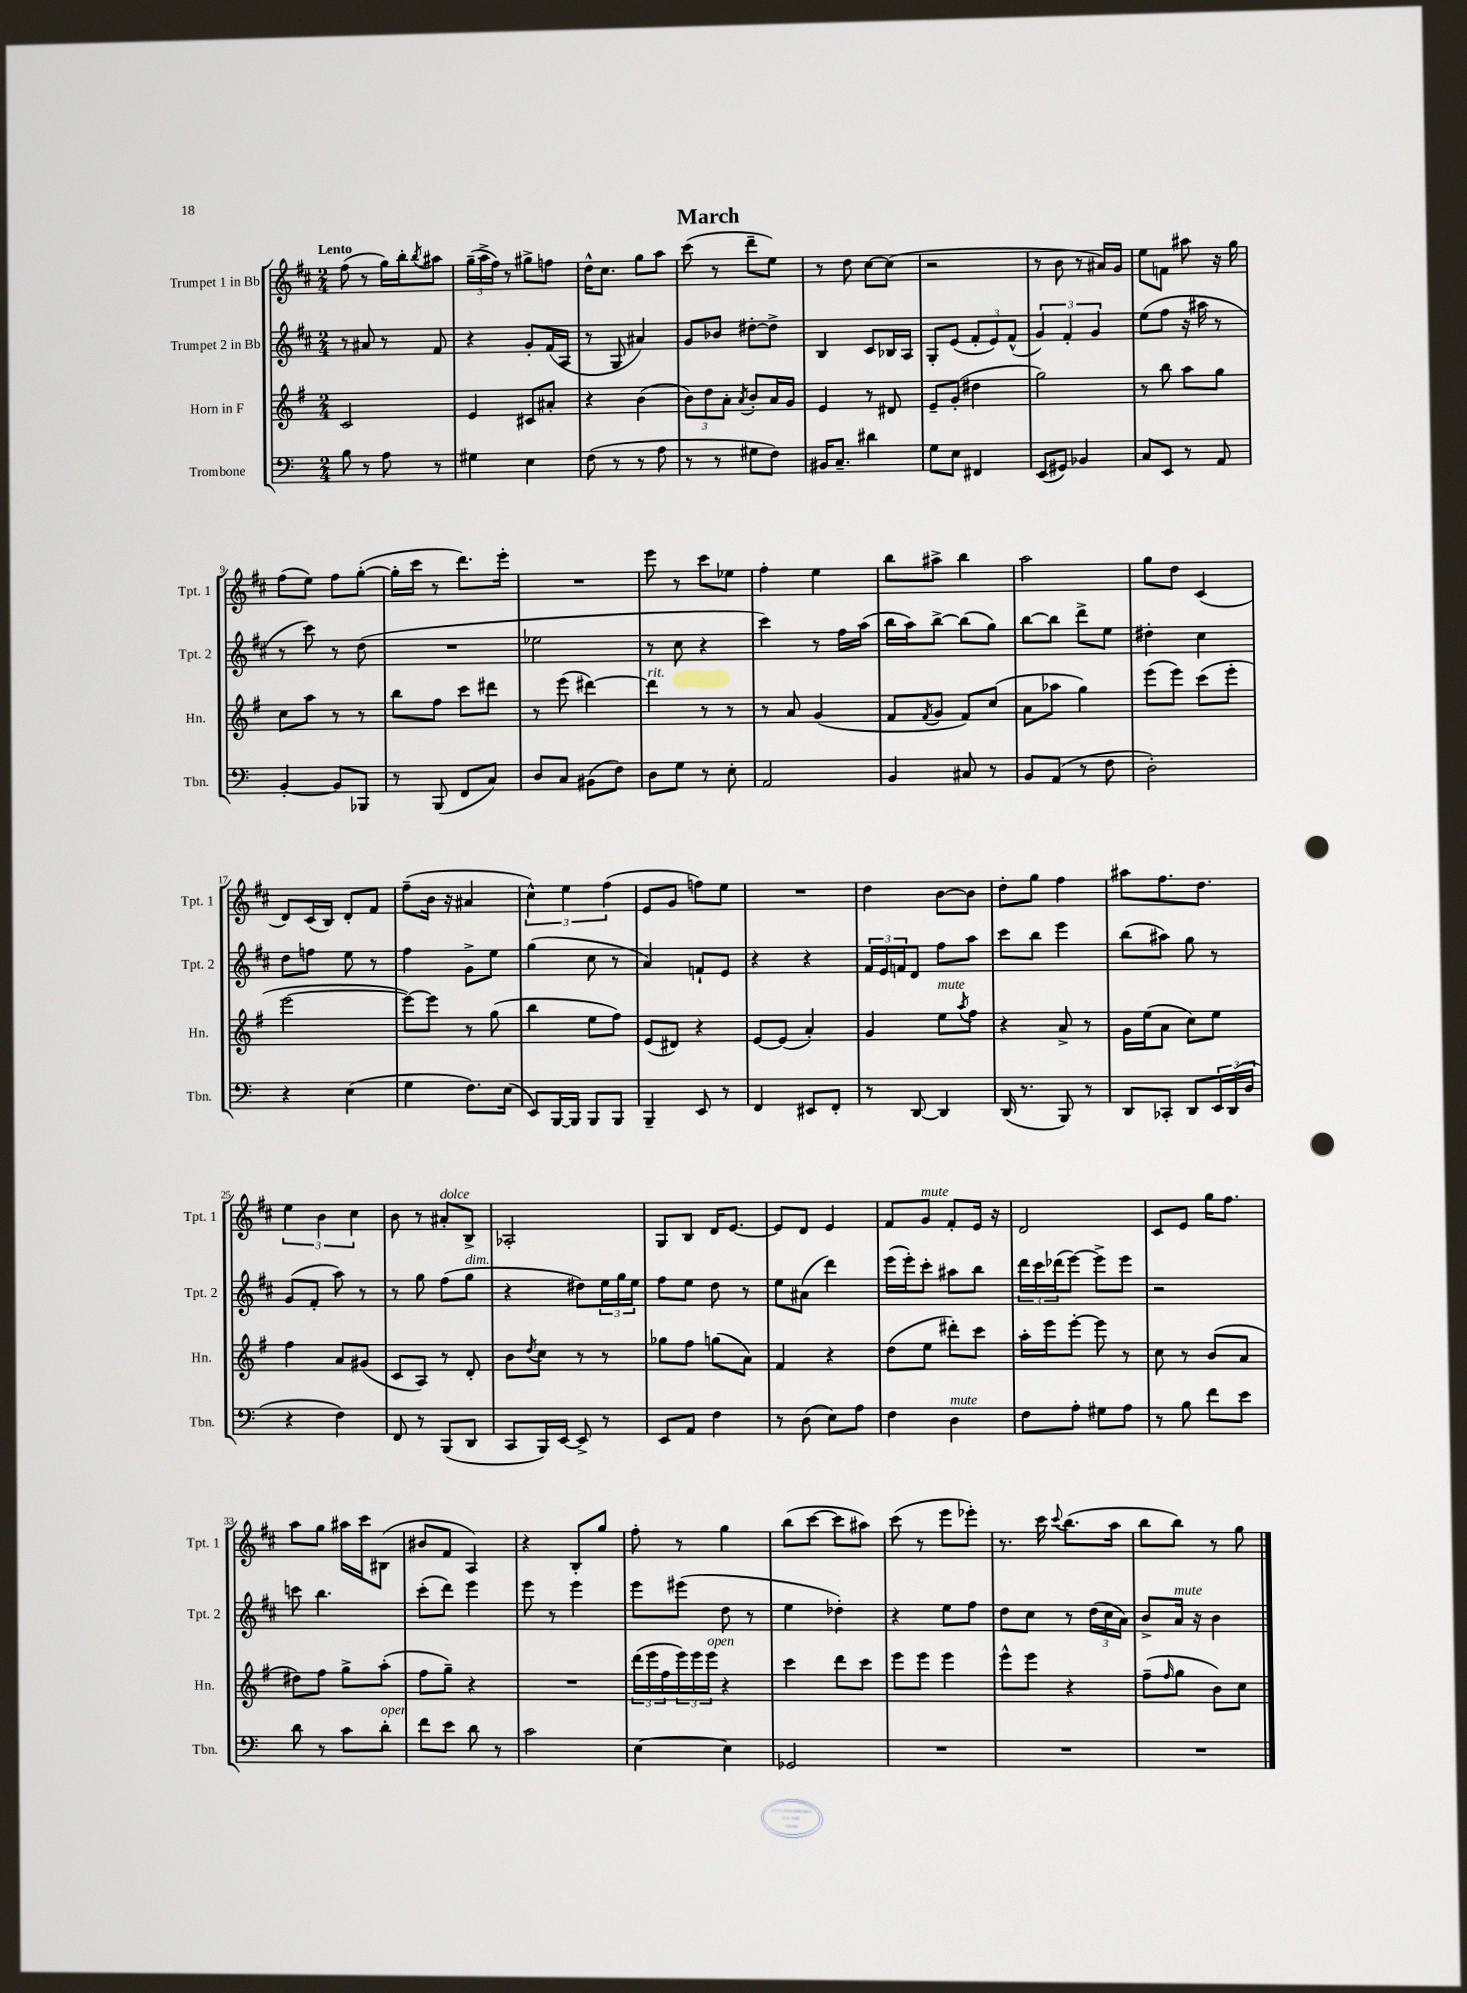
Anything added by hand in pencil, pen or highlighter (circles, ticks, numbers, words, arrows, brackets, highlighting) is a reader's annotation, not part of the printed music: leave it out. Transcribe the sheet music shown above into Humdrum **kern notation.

**kern	**kern	**kern	**kern
*staff4	*staff3	*staff2	*staff1
*clefF4	*clefG2	*clefG2	*clefG2
*k[]	*k[f#]	*k[f#c#]	*k[f#c#]
*M2/4	*M2/4	*M2/4	*M2/4
8B	2c	8r	(8ff#
8r	.	8a#	8r
8A	.	8r	16gg)
.	.	.	16bb'
.	.	.	8qbb
8r	.	8f#	8aa#
=	=	=	=
4G#	4e	4r	(24gg~
.	.	.	24aa^
.	.	.	24ff#)
.	.	.	8r
4E	8c#	8g'	8gg#^
.	8a#'	(16f#	8ff
.	.	16A	.
=	=	=	=
(8F	4r	8r	16dd^^
.	.	.	8.cc#
8r	.	8G	.
8r	(4b	4a#)	8gg
8A	.	.	8aa
=	=	=	=
8r	12b)	8g	(8ccc#
.	12dd	.	.
8r	.	8b-	8r
.	12a'	.	.
.	8qa	.	.
8G#	8b'	[8dd#'	8ddd~
8F)	16a	8dd#^]	8ee)
.	16g	.	.
=	=	=	=
16BB#	4e	4B	8r
8.C~	.	.	.
.	.	.	8dd
4d#	8r	8c#	[8cc#
.	8d#	16B-	(8cc#]
.	.	16A	.
=	=	=	=
8G	8e~	8G'	2r
8E	(8g'	(8e	.
4FF#	4dd#	12f#'	.
.	.	12e)	.
.	.	(12f#^^	.
=	=	=	=
(8EE	2gg)	6g)	8r
8GG#)	.	.	8b
.	.	6f#'	.
4BB-	.	.	8r
.	.	6g	.
.	.	.	16a#)
.	.	.	16g
=	=	=	=
8C	8r	(8ee	8ee
8EE	8bb	8ff#	8f
8r	8aa	16r	8aa#
.	.	16aa#	.
8AA	8gg	8r	16r
.	.	.	16gg
=	=	=	=
[4BB'	8cc	8r	(8ff#
.	8aa	8ccc#)	8ee)
8BB]	8r	8r	8ff#
8BBB-	8r	(8dd	([8gg'
=	=	=	=
8r	8bb	2r	16gg']
.	.	.	16ccc#
(8BBB	8ff#	.	8r
8FF	8ccc	.	8.ddd)
8C)	8ddd#	.	.
.	.	.	16eee'
=	=	=	=
8D	8r	2ee-	2r
8C	(8eee	.	.
(8BB#	[4ddd#)	.	.
8F)	.	.	.
=	=	=	=
8D	4ddd#]	8r	8eee
8G	.	8cc#	8r
8r	8r	4r	8ccc#
8E'	8r	.	8ee-
=	=	=	=
2AA	8r	4ccc#)	4ff#'
.	8a	.	.
.	(4g	8r	4ee
.	.	16ff#	.
.	.	(16aa	.
=	=	=	=
4BB	8f#	16bb	8bb
.	.	16aa)	.
.	8qf#	.	.
.	8g	[8bb^	8aa#^
8C#	8f#)	(8bb]	4bb
8r	(8cc	8gg)	.
=	=	=	=
8BB	8a	[8bb	2aa
(8AA	8aa-	8bb]	.
8r	4gg)	8ddd^	.
8F	.	8ee	.
=	=	=	=
2D')	(8eee	4dd#'	8gg
.	8eee)	.	8dd
.	(8ccc	4cc#	(4c#
.	8eee'	.	.
=	=	=	=
4r	[2eee	8dd	8d)
.	.	8ff	(16c#
.	.	.	16B)
(4E	.	8ee	8d'
.	.	8r	8f#
=	=	=	=
4G	8eee_)	4ff#	(8ff#~
.	8eee]	.	16b
.	.	.	16r
8.F)	8r	8g^	4a#
.	(8gg	8ee	.
(16E	.	.	.
=	=	=	=
8EE)	4bb	(4gg	6cc#^^)
[16BBB	.	.	.
.	.	.	6ee
16BBB]	.	.	.
8BBB	8ee	8cc#	.
.	.	.	(6ff#
8BBB	8ff#)	8r	.
=	=	=	=
4BBB~	(8e	4a)	8e
.	8d#)	.	8g
8EE	4r	8f`	8ff)
8r	.	8e	8ee
=	=	=	=
4FF	[8e	4r	2r
.	(8e]	.	.
8EE#	4a')	4r	.
8FF'	.	.	.
=	=	=	=
8r	4g	24f#	4dd
.	.	24e	.
.	.	24f	.
[8DD	.	8d	.
4DD]	8ee	8ff#	[8b
.	8qaa	.	.
.	8ff#	8aa	8b]
=	=	=	=
(16DD	4r	8ccc#	8dd'
8.r	.	.	.
.	.	8bb	8gg
8BBB)	8a^	4eee	4ff#
8r	8r	.	.
=	=	=	=
8DD	16g	(8bb	8aa#
.	(16ee	.	.
8CC-'	8a	8aa#)	8.ff#
8DD	8cc)	8gg	.
.	.	.	8.dd
24EE	8ee	8r	.
(24DD	.	.	.
24D	.	.	.
=	=	=	=
4r	4ff#	(8g	6ee
.	.	8f#'	.
.	.	.	6b
4F)	8a	8aa)	.
.	.	.	6cc#
.	(8g#	8r	.
=	=	=	=
8FF	8c	8r	8b
8r	8A)	8gg	8r
(8BBB	8r	(8ff#	8a#'
8DD	8d'	8gg	8B^
=	=	=	=
8CC	8b	4r	2A-'
.	8qdd	.	.
16BBB)	8cc	.	.
[16EE	.	.	.
8EE^]	8r	8dd#)	.
8r	8r	24ee	.
.	.	24gg	.
.	.	24ee	.
=	=	=	=
8EE	8gg-	8ff#	8G
8AA	8ff#	8ee	8B
4F	(8gg	8dd	16d
.	.	.	[8.e
.	8a)	8r	.
=	=	=	=
8r	4f#	8ee	8e]
(8D	.	(8a#	8d
8E)	4r	4ddd)	4e
8A	.	.	.
=	=	=	=
4F	(8dd	(16eee	8f#
.	.	16eee')	.
.	8ee	8ccc#'	8g
4D	8ddd#')	8aa#	8f#'
.	8ccc	8bb	16e
.	.	.	16r
=	=	=	=
8F	16aa'	24ddd	2d
.	.	24ccc#	.
.	16eee	.	.
.	.	(24ddd-	.
8A'	[8eee'	[8eee)	.
8G#	8eee]	8eee^]	.
8A	8r	8eee	.
=	=	=	=
8r	8cc	2r	8c#
8B	8r	.	8e
8f	(8b	.	16gg
.	.	.	8.ff#
8e	8a	.	.
=	=	=	=
8d	8dd#)	8ccc	8aa
8r	8ff#	4.bb	8gg
8c	8gg^	.	16aa#
.	.	.	16ccc#
8d'	(8aa'	.	(8B#
=	=	=	=
8f	8ff#	(8ccc#'	8b#
8e	8gg~)	8ddd)	8f#
8d	4r	4eee	4A)
8r	.	.	.
=	=	=	=
2c	2r	8eee	4r
.	.	8r	.
.	.	4eee	8B'
.	.	.	8gg
=	=	=	=
[4E	(24ddd	8eee	8ff#'
.	24eee	.	.
.	24ff#	.	.
.	24eee)	(8eee#	8r
.	24eee	.	.
.	24eee	.	.
4E]	4r	8dd	4gg
.	.	8r	.
=	=	=	=
2GG-	4ccc	4ee	(8bb
.	.	.	[8ccc#
.	8ddd	4dd-')	8ccc#]
.	8ccc	.	8aa#)
=	=	=	=
2r	8eee	4r	(8ccc#
.	8eee	.	8r
.	4eee	8ee	8eee
.	.	8ff#	8eee-')
=	=	=	=
2r	8eee^^	8dd	8.r
.	8eee	8cc#	.
.	.	.	16ccc#
.	.	.	8qqccc#
.	4r	8r	(8.bb
.	.	(24dd	.
.	.	24cc#	.
.	.	.	16aa
.	.	24a)	.
=	=	=	=
2r	(8ff#~	8b^	8bb
.	16qqff#	.	.
.	8gg	16a	8bb)
.	.	16r	.
.	8b)	4b	8r
.	8cc	.	8gg
==	==	==	==
*-	*-	*-	*-
